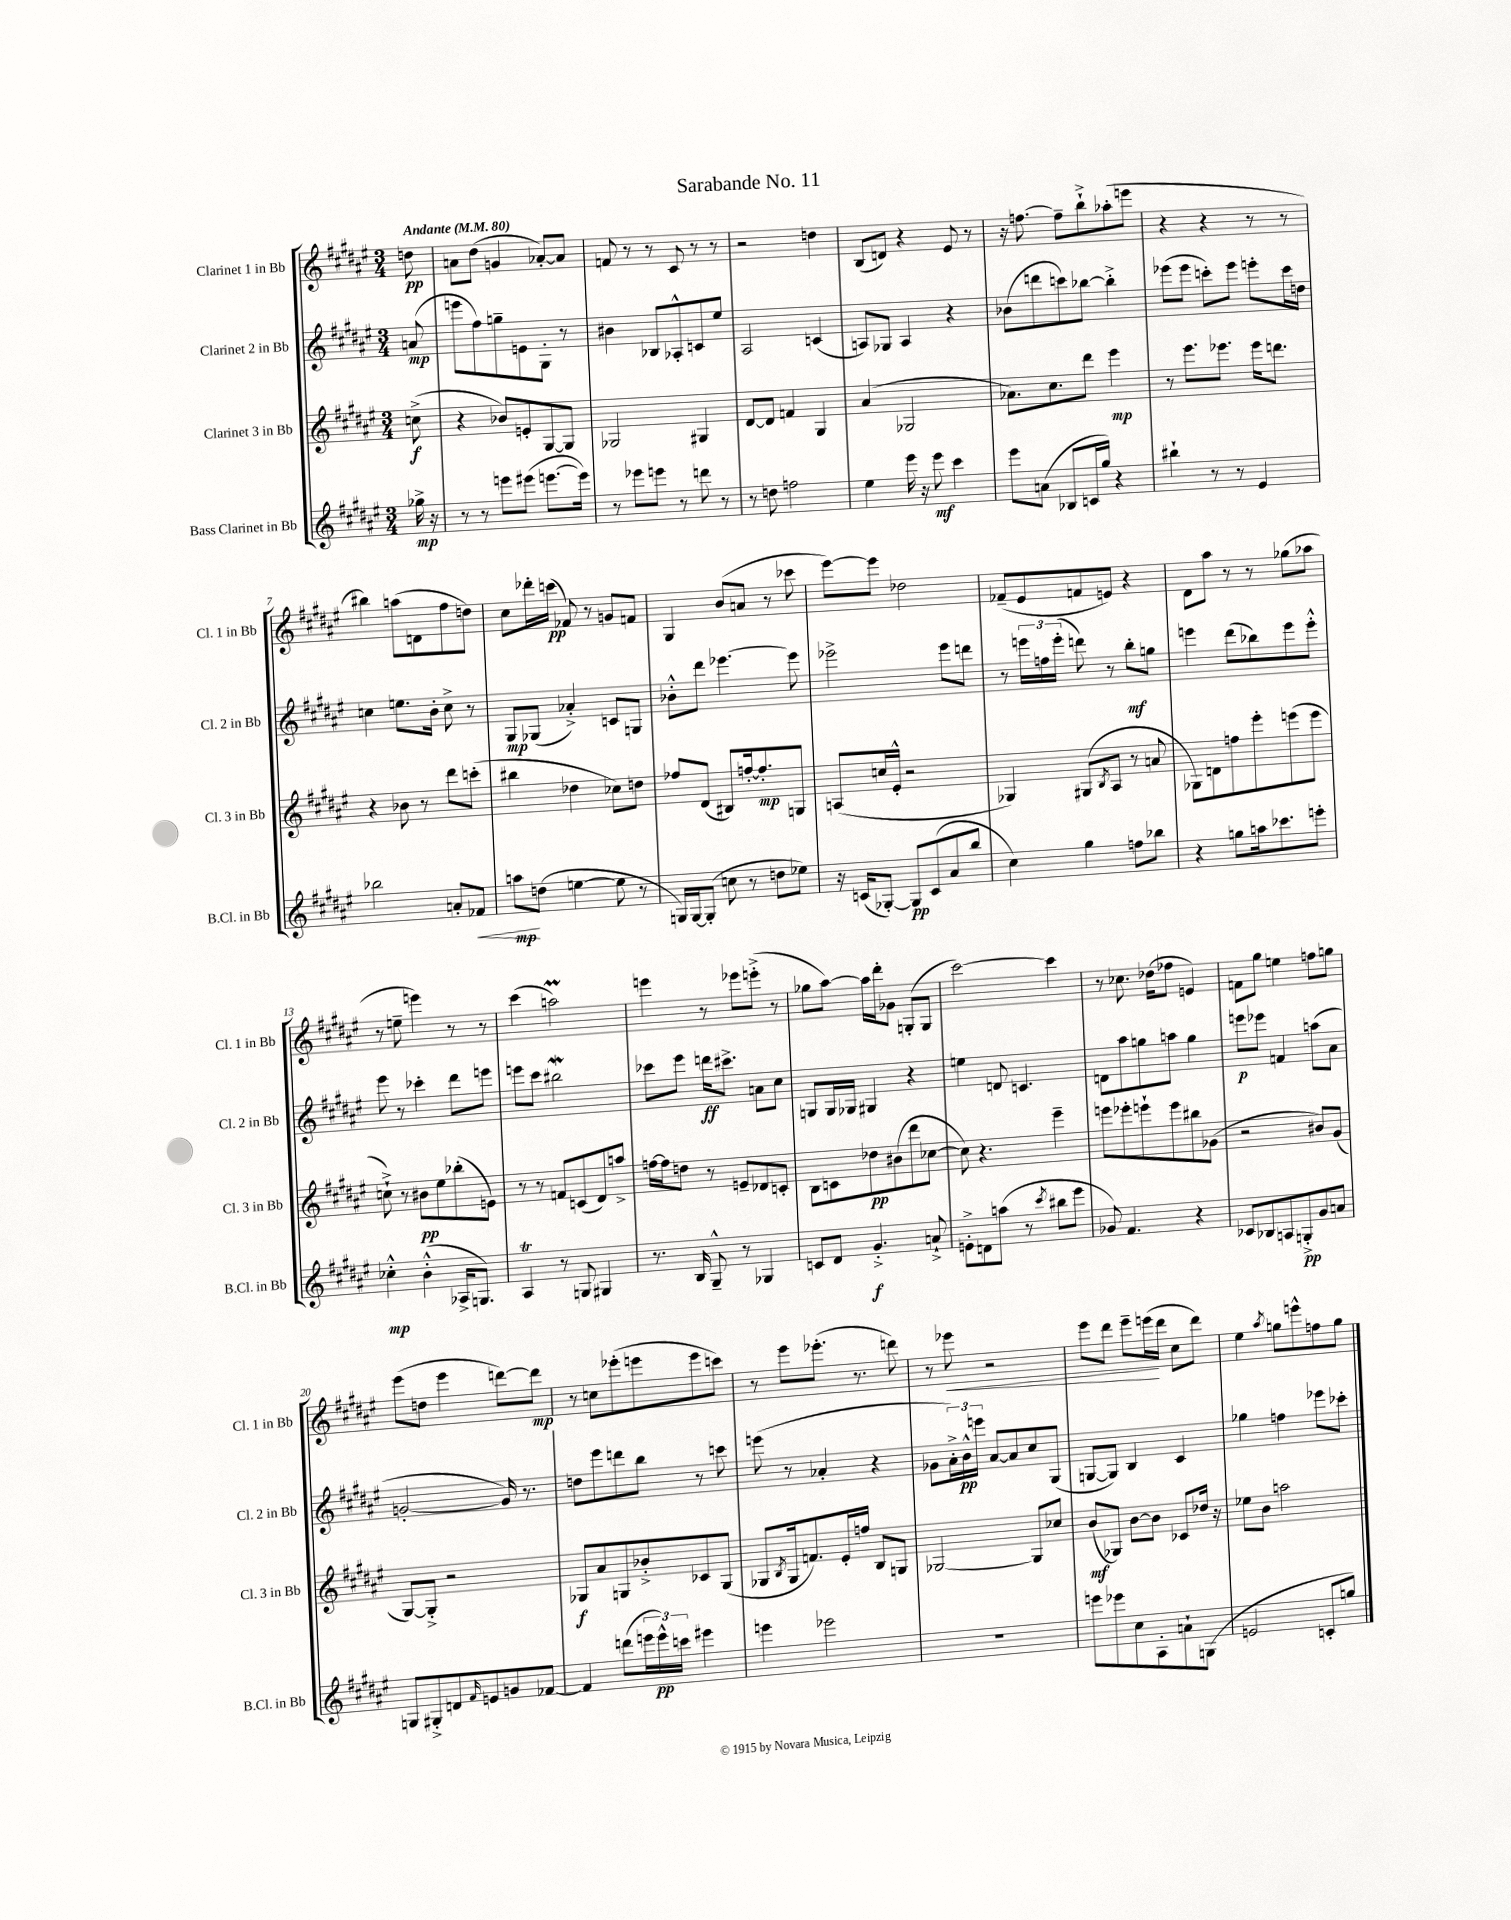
\header { title = "Sarabande No. 11" }
<<
\new StaffGroup <<
\new Staff = "s0" \with { instrumentName = "Clarinet 1 in Bb" shortInstrumentName = "Cl. 1 in Bb" } {
    \clef treble \key fis \major \numericTimeSignature \time 3/4 \partial 8 \tempo "Andante" 4 = 80
    d''8\pp |
    a'8 dis''8( g'4 aes'8~-.) aes'8 |
    f'8 r8 r8 cis'8 r8 r8 |
    r2 d''4 |
    b8( d'8) r4 eis'8 r8 |
    r16 f''8.~ f''8-- b''8-!-> aes''8-.( e'''8 |
    r4 r4 r8 r8 |
    bis''4) a''8( d'8 fis''8 d''8) |
    cis''8 des'''16-. c'''16\pp( fes'8) r8 g'8 f'8 |
    gis4 b'8( a'8 r8 ces'''8 |
    eis'''8~) eis'''8 des''2 |
    fes'8--( eis'8 f'8 e'8) r4 |
    dis'8 ais''8 r8 r8 ges''8( aes''8 |
    r8 e''8-- e'''4) r8 r8 |
    cis'''4( a''2\prall) |
    e'''4 r8 ees'''8 e'''8-.->( r8 |
    ges''8 ais''8~) ais''16 dis'''16-. ges'8 g8-.( g8 |
    cis'''2~) cis'''4 |
    r8 ces''8. des''16( fes''8 e'4) |
    f'8 gis''8 e''4 f''8 g''8 |
    eis'''8( d''8 eis'''4 d'''8~) d'''8\mp |
    r8 c''8 ees'''8-.( e'''8 e'''8 c'''8) |
    r8 eis'''8 ees'''8.-.( r8. d'''8) |
    r8 ees'''8\< r2 |
    eis'''8 dis'''8 eis'''8-- e'''16\!( dis'''16 cis''8 dis'''8) |
    eis''4 \acciaccatura { ais''8 } g''8 e'''8-^ f''8 g''8 \bar "|." |
}
\new Staff = "s1" \with { instrumentName = "Clarinet 2 in Bb" shortInstrumentName = "Cl. 2 in Bb" } {
    \clef treble \key fis \major \numericTimeSignature \time 3/4 \partial 8
    a'8\mp( |
    e'''8 fis''8) g''8-- e'8 gis8-. r8 |
    bis'4 bes8 aes8-.-^ c'8 eis''8 |
    ais2 c'4( |
    a8) ges8 a4 r4 |
    bes'8( d'''8 c'''8) bes''8~ bes''4-.-> |
    ees'''8( ees'''8 c'''8-.) ees'''8 e'''8-. c'''16 d''16 |
    c''4 e''8. b'16-. c''8-> r8 |
    gis8\mp ges8( aes'4-.->) c'8 g8 |
    bes'8-.-^ dis'''8 ees'''4.~ ees'''8 |
    ees'''2-> ees'''8 d'''8 |
    r8 \tuplet 3/2 { e'''16 f''16 e'''16-.( } d'''8) r8 b''8-.\mf g''8 |
    e'''4 dis'''8( bes''8) e'''8 e'''8-.-^ |
    eis'''8 r8 ces'''4-. dis'''8 e'''8 |
    e'''8 cis'''8 bis''2\mordent |
    ces'''8 eis'''8 d'''16\ff cis'''8.-> a'8 cis''8 |
    g8 g16 ges16 gis4 r4 |
    e''4 d'8 c'4. |
    d'8 ais''8 g''8 a''8 g''4 |
    e'''8\p ees'''8 f'4 a''8( ais'8 |
    g'2~-. g'16) r8. |
    d''8 eis'''8 d'''8 b''8 r8 c'''8 |
    e'''8( r8 aes'4-. r4 |
    ges'8 \tuplet 3/2 { ais'16-.->) b'16-^\pp e'''16 } ais'8~ ais'8 cis''8 gis8( |
    g8~ g8) b4 cis'4 |
    ges''4 f''4 ees'''8 ces'''8-. \bar "|." |
}
\new Staff = "s2" \with { instrumentName = "Clarinet 3 in Bb" shortInstrumentName = "Cl. 3 in Bb" } {
    \clef treble \key fis \major \numericTimeSignature \time 3/4 \partial 8
    c''8->\f( |
    r4 bes'8) e'8-. gis8~ gis8 |
    ges2 gis4 |
    dis'8~ dis'8 f'4 gis4 |
    ais'4( ges2 |
    aes'8.) cis''8. dis'''8 eis'''4\mp |
    r8 eis'''8. ees'''8. ees'''16 d'''8. |
    r4 bes'8 r8 dis'''8 c'''8-.( |
    bis''4 des''4 ces''8) d''8 |
    fes''8 dis'8( bis8) f''16~-. f''8.-.\mp g8 |
    a8( c''16 eis'16-.-^ r2 |
    ges4) gis8( \acciaccatura { b8 } ais8 r8 a'8 |
    ges8) d'8 f''8 eis'''8-. e'''8( e'''8 |
    c''8-!->) r8 bis'8\pp eis''8 bes''8-.( e'8) |
    r8 r8 f'8 c'8( dis'8) a''8-> |
    f''16~ f''16 d''8 r8 e'8-- des'8 c'8-. |
    b8 c'8 des''8\pp bis'8( dis'''8 ces''8~ |
    ces''8) r4. eis'''4-- |
    e'''8 ees'''8-. e'''8-! e'''8 bis''8 ges'8( |
    r2 bis'8) gis'8( |
    gis8~) gis8-.-> r2 |
    ges8\f ais'8 g8 bes'8-.-> ces'8 g8( |
    ges8 \acciaccatura { b8 } ges16 f'8.) eis'16-. f''16 b8 g8 |
    ges2~ ges8 ces''8 |
    b'8\mf( ges8) b'8~ b'8 ces'8 des''16 r16 |
    ees''8 b'8 a''2 \bar "|." |
}
\new Staff = "s3" \with { instrumentName = "Bass Clarinet in Bb" shortInstrumentName = "B.Cl. in Bb" } {
    \clef treble \key fis \major \numericTimeSignature \time 3/4 \partial 8
    ges''16->\mp r16 |
    r8 r8 e'''8 eis'''8( e'''8.~ e'''16) |
    r8 ees'''8 e'''8 r8 d'''8 r8 |
    r8 d''8 f''2 |
    eis''4 eis'''16 r16 eis'''8\mf cis'''4 |
    eis'''8 a'8( bes8 c'16 gis''16) r4 |
    bis''4-! r8 r8 eis'4 |
    bes''2 a'8-. fes'8\< |
    a''8\mp\! d''8( e''4~ e''8 r8 |
    g16) g16~ g8-.( c''8 r8 d''8 ees''8) |
    r16 c'16( ges8~-.) ges8\pp c'8( ais'8 b''8 |
    cis''4) gis''4 f''8 bes''8 |
    r4 g''8 a''16 ces'''8. e'''8-. |
    ces''4-.-^\mp b'4-.-^( aes16-> g8.) |
    ais4\trill r8 g8 gis4 |
    r8. b16 gis8---^ r8 ges4 |
    c'8 dis'8 gis'4.-.->\f a'8-!-> |
    e'8-.-> d'8 a''8( r8 \acciaccatura { cis'''8 } bis''8 eis'''8 |
    ges'8) fis'4. r4 |
    ces'8 bes8 a8 g8-.->\pp gis'8 a'8 |
    g8 gis8-.-> d'8 \grace { fis'16 } e'8 g'8 fes'8~ |
    fes'4 d'''8( \tuplet 3/2 { e'''16 e'''16-^\pp) c'''16 } eis'''4 |
    e'''4 ees'''2 |
    R2. |
    e'''8 ees'''8 cis''8 ais8-. a'8-! g8( |
    e'2 c'8-. g''8) \bar "|." |
}
>>
>>
